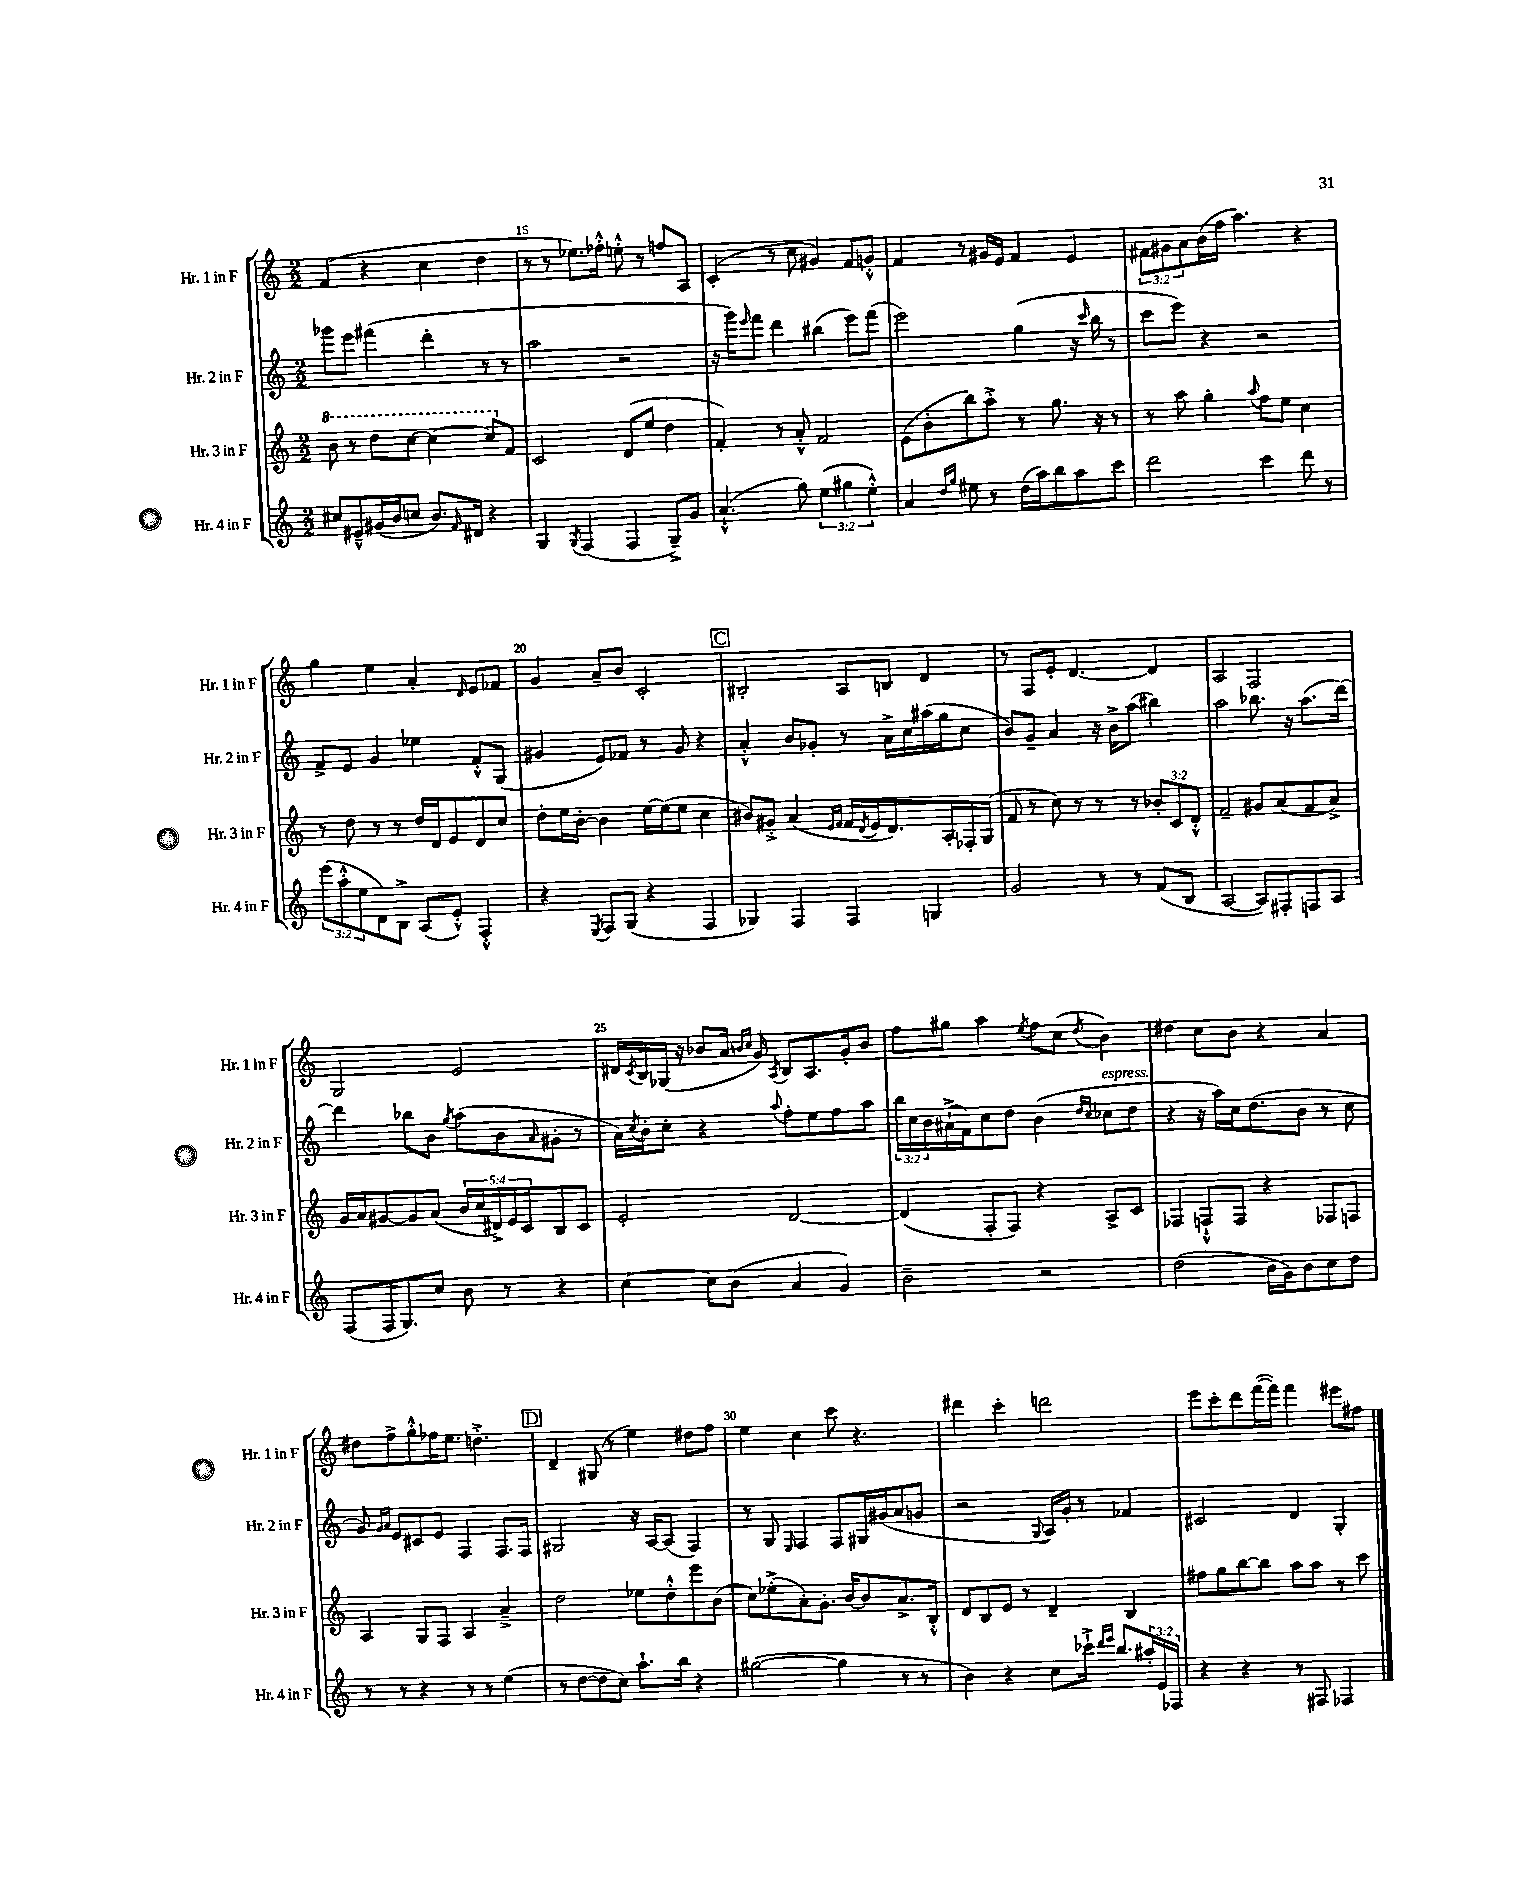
<<
\new StaffGroup <<
\new Staff = "s0" \with { instrumentName = "Hr. 1 in F" shortInstrumentName = "Hr. 1 in F" } {
    \clef treble \key c \major \numericTimeSignature \time 2/2 \override Staff.TupletNumber.text = #tuplet-number::calc-fraction-text
    f'4( r4 c''4 d''4 |
    r8 r8 ees''8.) fes''16-.-^ e''8-.-^ r8 f''8 a8 |
    c'4-.( r8 c''8 gis'4) f'8 g'8-.-^ |
    f'4 r8 gis'16 e'16 f'4 e'4 |
    \tuplet 3/2 { fis'8 gis'8 a'8 } b'16( f''16 a''4.) r4 |
    g''4 e''4 a'4-. \grace { d'16 } e'8 fes'8 |
    g'4 a'8-- b'8 c'2-. |
    \mark \markup { \box "C" } bis2-. a8 b8 d'4 |
    r8 f8 e'8-. d'4.~ d'4 |
    a2 f2 |
    g2 e'2 |
    dis'16 \acciaccatura { c'8 } b16 ges16( r16 bes'8 a'16 \grace { b'16 c''16 } g'16) \acciaccatura { a8 } b8 a8. g'16-. b'8 |
    f''8 gis''8 a''4 \acciaccatura { e''8 } f''8 c''8( \acciaccatura { d''8 } b'4) |
    dis''4 c''8 b'8 r4 a'4 |
    dis''8 f''8-> g''8-.-^ fes''16 e''8. d''4.-.-> |
    \mark \markup { \box "D" } d'4-- gis8( r8 e''4) dis''8 f''8 |
    e''4 c''4 c'''8 r4. |
    dis'''4 c'''4-. d'''2 |
    e'''8 c'''8-. d'''8 f'''16~( f'''16) f'''4 eis'''8 fis''8 \bar "|." |
}
\new Staff = "s1" \with { instrumentName = "Hr. 2 in F" shortInstrumentName = "Hr. 2 in F" } {
    \clef treble \key c \major \numericTimeSignature \time 2/2 \override Staff.TupletNumber.text = #tuplet-number::calc-fraction-text
    ges'''8 e'''8 fis'''4( d'''4-. r8 r8 |
    a''2 r2 |
    r16 g'''16) \grace { e'''16 } f'''8 d'''4 bis''4( e'''8) f'''8( |
    e'''2) g''4( r16 \grace { c'''16 } b''16 r8 |
    c'''8 e'''8) r4 r2 |
    f'8-> e'8 g'4 ees''4 f'8-.-^ g8( |
    gis'4 e'8) fes'8 r8 gis'8 r4 |
    \mark \markup { \box "C" } a'4-.-^ b'8 ges'8-. r8 a'16-> c''16 ais''16( g''16 c''8 |
    b'8) g'8-- a'4 r16 b'16-> a''8( bis''4) |
    a''2 bes''8. r16 a''8.( d'''16~) |
    d'''4 bes''8 b'8 \acciaccatura { g''8 } a''8( b'8 \grace { a'16 } gis'8-. r8 |
    a'16) \acciaccatura { c''8 } b'16-. c''8-. r4 \appoggiatura { a''8 } f''8-. e''8 f''8 a''8 |
    \tuplet 3/2 { b''16 c''16 b'16 } ais'16-!->( f'16) c''8 d''8 b'4( \grace { d''16 c''16 } ces''8^\markup { \italic "espress." } d''8 |
    r4 r16 a''16) c''16 d''8.( b'8 r8 c''8 |
    g'8) \grace { g'16 a'16 } e'8 cis'8 e'8 f4 f8. f16 |
    \mark \markup { \box "D" } gis2 r16 a16~ a8( f4) |
    r8 g8 \grace { e16 } f4 f8 gis16 gis'16( a'8 g'8 |
    r2 \appoggiatura { g8 } a16) g'16-. r8 fes'4 |
    cis'2 d'4 g4-. \bar "|." |
}
\new Staff = "s2" \with { instrumentName = "Hr. 3 in F" shortInstrumentName = "Hr. 3 in F" } {
    \clef treble \key c \major \numericTimeSignature \time 2/2 \override Staff.TupletNumber.text = #tuplet-number::calc-fraction-text
    \ottava #1 b''8 r8 d'''8 c'''8~ c'''4~ c'''8 \ottava #0 f'8 |
    c'2 d'8( e''8 d''4 |
    f'4-.) r8 a'8-.-^ f'2 |
    e'8( b'8-. b''8) a''8-.-> r8 g''8. r16 r8 |
    r8 a''8 g''4-. \appoggiatura { a''8 } f''8 e''8 c''4 |
    r8 d''8 r8 r8 d''16 d'16 e'8 d'8 c''8 |
    d''8-. e''16 b'16~-. b'4 e''16~ e''16( e''8 c''4 |
    \mark \markup { \box "C" } bis'8) gis'8-.-> a'4( \grace { e'16 f'16 } f'16 \acciaccatura { d'8 } e'16 d'8.) a16-. fes16-. g16( |
    f'8 r8 c''8) r8 r8 r8 \tuplet 3/2 { bes'8-. c'8 d'8-.-^ } |
    f'2-- gis'8 a'8( f'8 a'8->) |
    g'16 a'16 gis'8~ gis'8 a'8( \tuplet 5/4 { b'16 c''16 dis'16->) e'16 c'16 } b8 c'8 |
    e'2-. d'2~ |
    d'4( f8-. f8) r4 a8-> c'8 |
    fes4 f8-!-^ f8 r4 fes8 f8 |
    a4 g8 f8 a4 a'4---> |
    \mark \markup { \box "D" } d''2 ees''8 d''8-.-^ e'''8 b'8( |
    c''8) ees''8-.->( a'8-.) g'8.-. b'16~ b'8 a'8.-> b16-.-^ |
    d'8 b8 e'8 r8 d'4-- b4 |
    fis''8 g''8 b''8~ b''8 a''8 a''8 r8 c'''8 \bar "|." |
}
\new Staff = "s3" \with { instrumentName = "Hr. 4 in F" shortInstrumentName = "Hr. 4 in F" } {
    \clef treble \key c \major \numericTimeSignature \time 2/2 \override Staff.TupletNumber.text = #tuplet-number::calc-fraction-text
    cis''8 eis'8---^ gis'16( b'16 c''8 b'8.) \grace { f'16 } dis'16 r4 |
    g4 \acciaccatura { g8 } f4( f4 g8--->) g'8 |
    a'4.-!-^( g''8) \tuplet 3/2 { e''4( gis''4 e''4-.-^) } |
    a'4 \grace { d''16 g''16 } eis''8 r8 d''16( a''16) b''8 a''8 c'''8 |
    d'''2 c'''4 d'''8 r8 |
    \tuplet 3/2 { e'''8( a''8-.-^ e''8 } d'8) b8-> a8( e'8-.-^) f4-.-^ |
    r4 \acciaccatura { e8 } f8 g8( r4 f4 |
    \mark \markup { \box "C" } ges4) f4 f4 g4 |
    g'2 r8 r8 f'8( b8 |
    a2~ a8) fis8-. f8 a8 |
    f8( f16 g8.) c''8 b'8 r8 r4 |
    c''4~ c''8 b'8( a'4 g'4) |
    b'2-- r2 |
    d''2( b'16 g'16) b'8 c''8 d''8 |
    r8 r8 r4 r8 r8 e''4( |
    \mark \markup { \box "D" } r8 d''8~ d''8 c''8) a''8.-! b''16 r4 |
    gis''2~( gis''4 r8 r8 |
    b'4) r4 c''8 ces'''16-!-> \grace { d'''16 e'''16 } b''8. \tuplet 3/2 { ais''16-. e'16 fes16 } |
    r4 r4 r8 fis8 fes4 \bar "|." |
}
>>
>>
\layout { \context { \Score currentBarNumber = #14 \override BarNumber.break-visibility = ##(#f #t #t) barNumberVisibility = #(every-nth-bar-number-visible 5) } }
